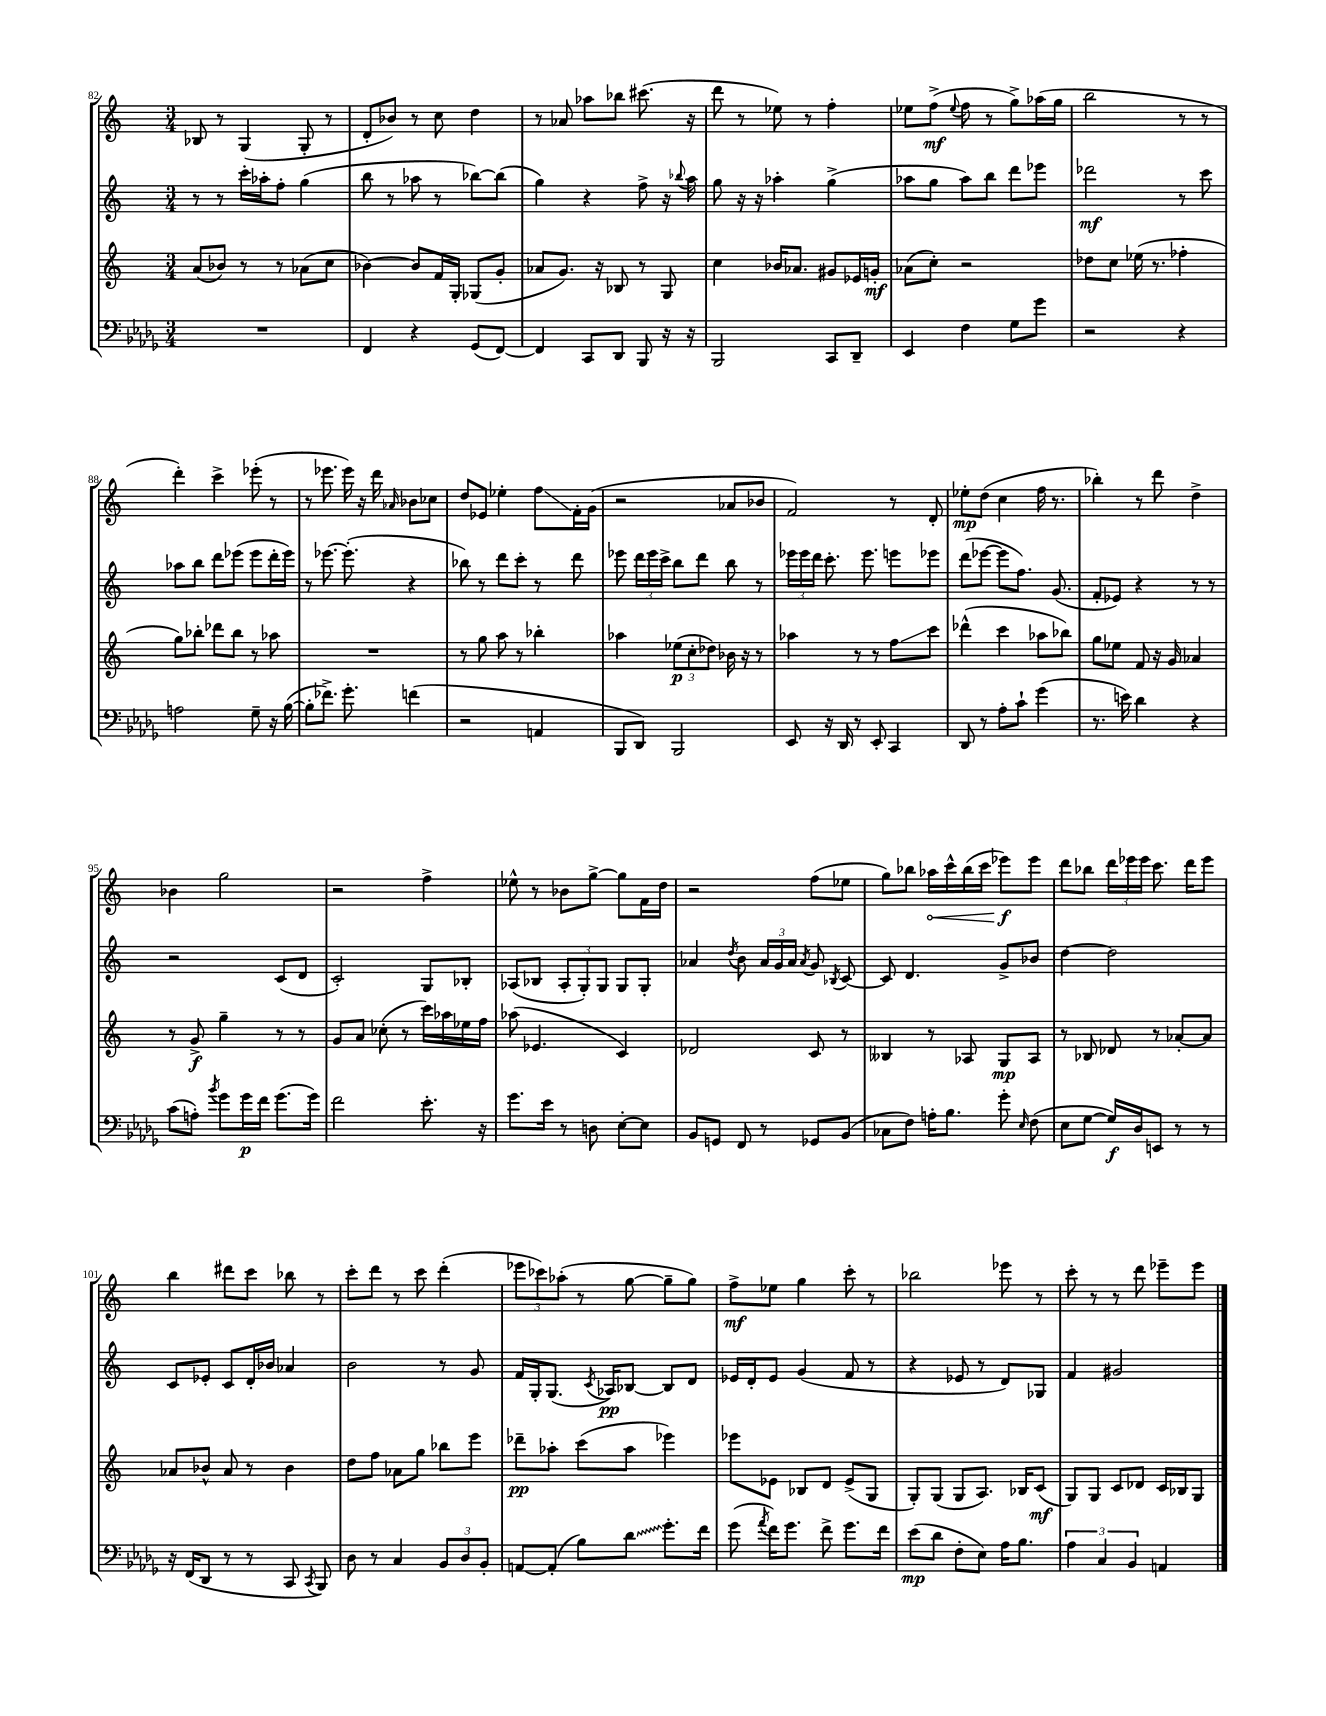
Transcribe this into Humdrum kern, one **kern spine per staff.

**kern	**kern	**kern	**kern
*staff4	*staff3	*staff2	*staff1
*clefF4	*clefG2	*clefG2	*clefG2
*k[b-e-a-d-g-]	*k[]	*k[]	*k[]
*M3/4	*M3/4	*M3/4	*M3/4
2.r	(8a	8r	8B-
.	8b-)	8r	8r
.	8r	16ccc'	(4G
.	.	16aa-'	.
.	8r	8ff'	.
.	(8a-	(4gg	8G'
.	8cc	.	8r
=	=	=	=
4FF	[4b-)	8bb	8d'
.	.	8r	8b-)
4r	8b-]	8aa-	8r
.	16f	8r	8cc
.	16G'	.	.
(8GG-	(8G-	[8bb-)	4dd
[8FF)	8g'	(8bb-]	.
=	=	=	=
4FF]	8a-	4gg)	8r
.	8.g)	.	8a-
8CC	.	4r	8aa-
.	16r	.	.
8DD-	8B-	.	8bb-
8BBB-	8r	8ff^	(8.ccc#
16r	8G	16r	.
.	.	8qqbb-	.
16r	.	16aa	16r
=	=	=	=
2BBB-	4cc	8gg	8ddd
.	.	16r	8r
.	.	16r	.
.	16b-	4aa-'	8ee-)
.	8.a-	.	.
.	.	.	8r
8CC	8g#	(4gg^	4ff'
8DD-~	16e-	.	.
.	16g'	.	.
=	=	=	=
4EE-	(8a-	8aa-	8ee-
.	8cc')	8gg	(8ff^
.	.	.	8qqee-
4F	2r	8aa-)	8ff
.	.	8bb	8r
8G-	.	8ddd	8gg^)
8g-	.	8eee-	(16aa-
.	.	.	16gg
=	=	=	=
2r	8dd-	2ddd-	2bb
.	8cc	.	.
.	(16ee-	.	.
.	8.r	.	.
4r	4ff-'	8r	8r
.	.	8ccc	8r
=	=	=	=
2A	8gg)	8aa-	4ddd')
.	8bb-'	8bb	.
.	8ddd-	8ddd	4ccc^
.	8bb-	(8eee-	.
8G-~	8r	8eee-	(8eee-'
16r	8aa-	16ddd'	8r
([16B-	.	16eee-)	.
=	=	=	=
8B-']	2.r	8r	8r
8.f-^)	.	[8.eee-	8.eee-
8.g-'	.	(8.eee-']	16eee-)
.	.	.	16r
.	.	.	16ddd
.	.	.	16qqa-
(4f	.	4r	8b-
.	.	.	8cc-
=	=	=	=
2r	8r	8bb-)	8dd
.	8gg	8r	8e-
.	8aa	8ddd	4ee-'
.	8r	8ccc'	.
4AA	4bb-'	8r	8ff
.	.	8ddd	16f'
.	.	.	(16g
=	=	=	=
8BBB-	4aa-	8eee-	2r
8DD-)	.	24ddd	.
.	.	24eee-	.
.	.	24ccc^	.
2BBB-	(12ee-	8bb	.
.	12cc'	.	.
.	.	8ddd	.
.	12dd-)	.	.
.	16b-	8bb	8a-
.	16r	.	.
.	8r	8r	8b-
=	=	=	=
8EE-	4aa-	24eee-	2f)
.	.	24eee-	.
.	.	24ddd	.
16r	.	8.ccc'	.
16DD-	.	.	.
8r	8r	.	.
.	.	8.eee-	.
8EE-'	8r	.	.
4CC	8ff	8eee	8r
.	8ccc	8eee-	8d'
=	=	=	=
8DD-	(4ddd-^^	(8ddd	8ee-'
8r	.	[8eee-	(8dd
8A-'	4ccc	8eee-]	4cc
8c`	.	8.ff)	.
(4g-	8aa-	.	16ff
.	.	(8.g	8.r
.	8bb-)	.	.
=	=	=	=
8.r	8gg	8f'	4bb-')
.	8ee-	8e-)	.
16e)	.	.	.
4d-	8f	4r	8r
.	16r	.	8ddd
.	16g	.	.
4r	4a-	8r	4dd^
.	.	8r	.
=	=	=	=
(8c	8r	2r	4b-
8A')	8g^	.	.
8qb-	.	.	.
8g-	4gg~	.	2gg
16g-	.	.	.
16f	.	.	.
(8.g-	8r	(8c	.
.	8r	8d	.
16g-)	.	.	.
=	=	=	=
2f	8g	2c')	2r
.	8a	.	.
.	(8cc-'	.	.
.	8r	.	.
8.e-'	16ccc)	8G	4ff^
.	16aa-	.	.
.	16ee-	8B-'	.
16r	16ff	.	.
=	=	=	=
8.g-	(8aa-	(8A-	8ee-^^
.	4.e-	8B-	8r
16e-	.	.	.
8r	.	12A-'	8b-
.	.	12G')	.
8D	.	.	[8gg^
.	.	12G	.
[8E-'	4c)	8G	8gg]
8E-]	.	8G'	16f
.	.	.	16dd
=	=	=	=
8BB-	2d-	4a-	2r
8GG	.	.	.
.	.	8qdd	.
8FF	.	8b	.
8r	.	24a-	.
.	.	24g	.
.	.	24a-	.
.	.	8qa-	.
8GG-	8c	8g	(8ff
.	.	8qB-	.
(8BB-	8r	[8c	8ee-
=	=	=	=
8C-	4B--	8c]	8gg)
8F)	.	4.d	8bb-
16A'	8r	.	16aa-
8.B-	.	.	16ccc^^
.	8A-	.	(16bb-
.	.	.	16ccc
8g-'	8G	8g^	8eee-)
16qqE-	.	.	.
(8F	8A-	8b-	8eee-
=	=	=	=
8E-	8r	[4dd	8ddd
[8G-	8B-	.	8bb-
16G-])	8d-	2dd]	24ddd
.	.	.	24eee-
16D-	.	.	.
.	.	.	24eee-
8EE	8r	.	8.ccc
8r	[8a-'	.	.
.	.	.	16ddd
8r	8a-]	.	8eee-
=	=	=	=
16r	8a-	8c	4bb
(16FF	.	.	.
8DD-	8b-^^	8e-'	.
8r	8a-	8c	8ddd#
8r	8r	16d'	8ccc
.	.	16b-	.
8CC	4b-	4a-	8bb-
8qCC	.	.	.
8BBB-)	.	.	8r
=	=	=	=
8D-	8dd	2b	8ccc'
8r	8ff	.	8ddd
4C	8a-	.	8r
.	8gg	.	8ccc
12BB-	8bb-	8r	(4ddd'
12D-	.	.	.
.	8eee	8g	.
12BB-'	.	.	.
=	=	=	=
[8AA	8ddd-~	16f	12eee-
.	.	16G'	.
.	.	.	12ccc-)
(8AA']	8aa-'	(8.G	.
.	.	.	(12aa-'
8B-)	(8ccc	.	8r
.	.	8qc	.
.	.	16A-)	.
8d-	8aa-	[8B-	[8gg
8.g-'	4eee-)	8B-]	8gg~]
.	.	8d	8gg)
16f	.	.	.
=	=	=	=
(8g-	8eee-	16e-	8ff^
.	.	16d'	.
8qa-	.	.	.
16f)	8e-	8e-	8ee-
8.g-	.	.	.
.	8B-	(4g	4gg
8f^	8d	.	.
8.g-	(8e-^	8f	8ccc'
.	8G	8r	8r
16f	.	.	.
=	=	=	=
(8e-	8G')	4r	2bb-
8d-	(8G	.	.
8F'	8G	8e-	.
8E-)	8.A)	8r	.
16A-	.	8d)	8eee-
8.B-	16B-	.	.
.	(8c	8G-	8r
=	=	=	=
6A-	8G)	4f	8ccc'
.	8G	.	8r
6C	.	.	.
.	8c	2g#	8r
6BB-	.	.	.
.	8d-	.	8ddd
4AA	16c	.	8eee-~
.	16B-	.	.
.	8G	.	8eee-
==	==	==	==
*-	*-	*-	*-
